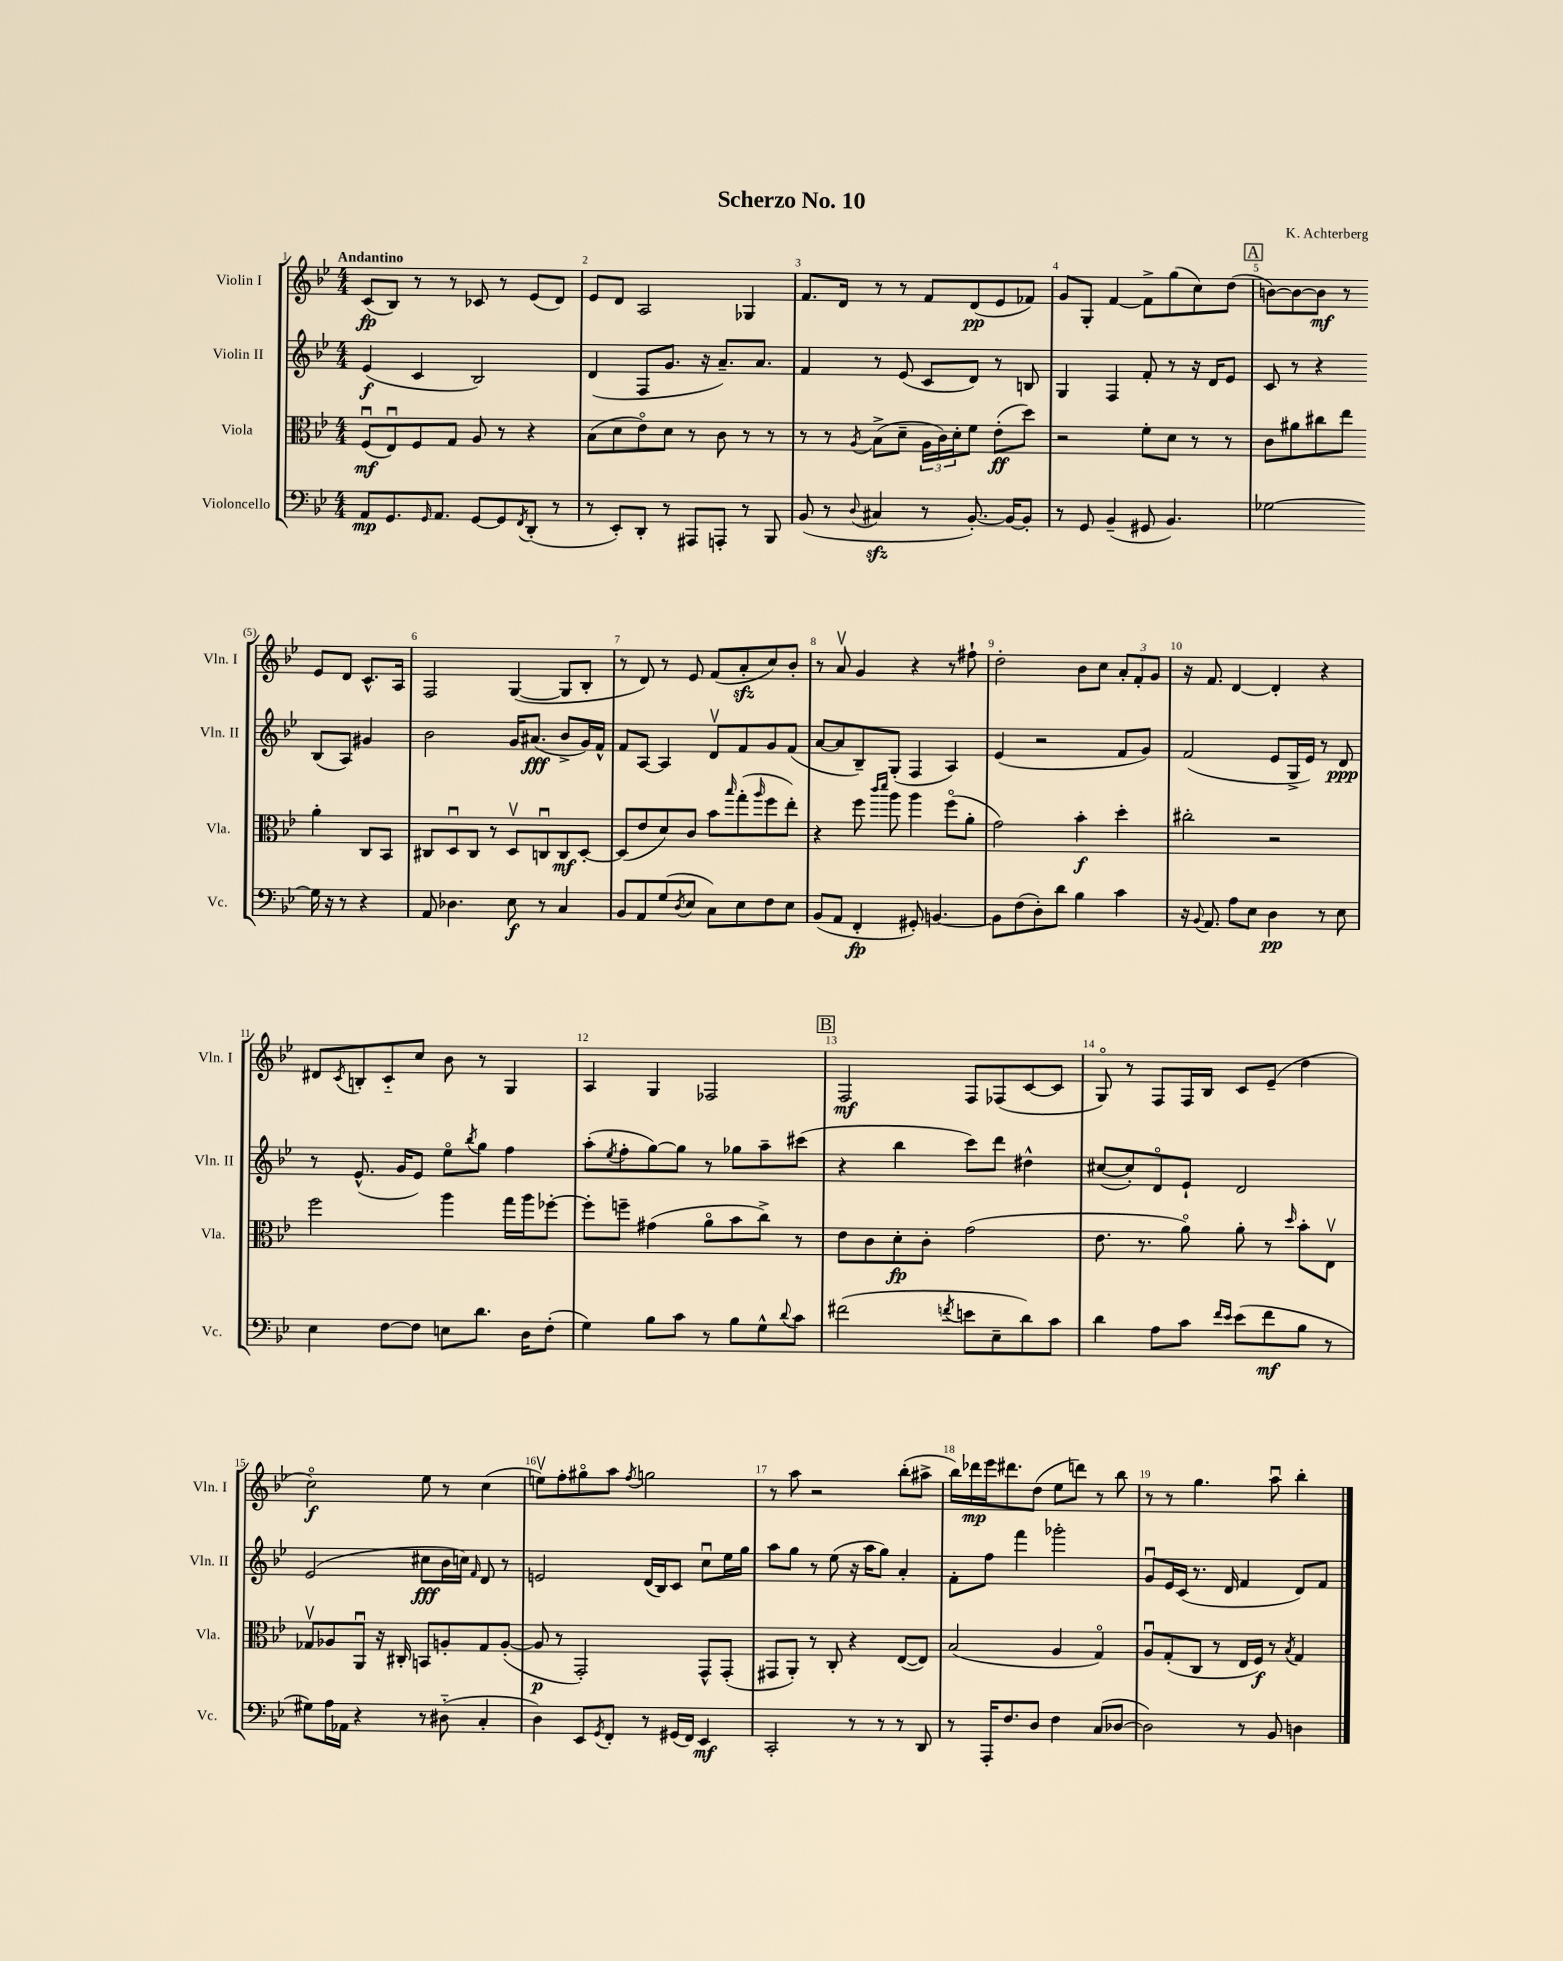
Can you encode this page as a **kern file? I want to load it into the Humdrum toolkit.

**kern	**kern	**kern	**kern
*staff4	*staff3	*staff2	*staff1
*clefF4	*clefC3	*clefG2	*clefG2
*k[b-e-]	*k[b-e-]	*k[b-e-]	*k[b-e-]
*M4/4	*M4/4	*M4/4	*M4/4
8AA	(8Fu	(4e-	(8c
8.GG	8E-u)	.	8B-)
.	8F	4c	8r
16qqGG	.	.	.
8.AA	.	.	.
.	8G	.	8r
[8GG	8A	2B-)	8c-
8GG]	8r	.	8r
8qFF	.	.	.
(8DD'	4r	.	(8e-
8r	.	.	8d)
=	=	=	=
8r	(8B-	(4d	8e-
8EE-')	8d	.	8d
8DD'	8e-o)	8F	2A
8r	8d	8.g	.
8AAA#	8r	.	.
.	.	16r	.
8AAA'	8c	8.a~)	.
8r	8r	.	4G-
.	.	8.a	.
8BBB-	8r	.	.
=	=	=	=
(8BB-	8r	4f	8.f
8r	8r	.	.
.	.	.	16d
8qqD	8qA	.	.
4C#	(8B-^	8r	8r
.	8d~	(8e-	8r
8r	24A	8c	8f
.	24c)	.	.
.	24d'	.	.
[8.BB-')	8f	8d)	(8d
.	(8e-'	8r	8e-
16BB-_	.	.	.
8BB-']	8dd)	8B	8f-)
=	=	=	=
8r	2r	4G	8g
8GG	.	.	8G'
(4BB-~	.	4F	[4f
8GG#	8f'	8f'	8f^]
4.BB-)	8d	8r	(8gg
.	8r	16r	8cc)
.	.	16d	.
.	8r	8e-	(8dd
=	=	=	=
[2G-	8c	8c	[8b)
.	8a#	8r	8b_
.	8cc#	4r	8b]
.	8ee-	.	8r
16G-]	4a#'	(8B-	8e-
16r	.	.	.
8r	.	8A)	8d
4r	8C	4g#	8.c^^
.	8BB-	.	.
.	.	.	16A
=	=	=	=
8AA	8C#	2b-	2F
4.D-	8Du	.	.
.	8C#	.	.
.	8r	.	.
8E-	8Dv	16g	([4G
.	.	(8.a#	.
8r	8Cu	.	.
4C	8C	8b-^	8G]
.	[8D'	16g)	8B-'
.	.	16f^^	.
=	=	=	=
8BB-	(8D]	8f	8r
8AA	8e-	[8A	8d)
(8G	8d)	4A]	8r
8qD	.	.	.
8E-	8c	.	8e-
8C)	8b-	8dv	(8f
.	16qqbb-	.	.
8E-	(8gg'	8f	8a'
.	16qqaa	.	.
8F	8ff	8g	8cc)
8E-	8ee-')	(8f	8b-'
=	=	=	=
(8BB-	4r	[8a	8r
8AA	.	8a]	8av
4FF'	8ff	8B-~)	4g
.	16qqccc	.	.
.	16qqddd	.	.
.	8aa	(8G'	.
8GG#')	4aa	4F	4r
[4.BB	.	.	.
.	(8ffo	4A)	8r
.	8a'	.	8ff#`
=	=	=	=
8BB]	2g)	(4e-	2dd'
(8F	.	.	.
8D')	.	2r	.
8d	.	.	.
4B-	4b-'	.	8b-
.	.	.	8cc
4c	4dd'	8f	12a'
.	.	.	12f'
.	.	8g)	.
.	.	.	12g
=	=	=	=
16r	2cc#'	(2f	16r
8qqBB-	.	.	.
8.AA	.	.	8.f
8A	.	.	[4d
8E-	.	.	.
4D	2r	8e-	4d']
.	.	16G^	.
.	.	16e-)	.
8r	.	8r	4r
8E-	.	8d	.
=	=	=	=
4E-	2ff	8r	8d#
.	.	.	8qc
.	.	(8.e-^^	8B'
[8F	.	.	8c'~
.	.	16g	.
8F]	.	8e-)	8cc
8E	4aa	8ee-o	8b-
.	.	8qbb-	.
8.d	.	8gg	8r
.	16gg	4ff	4G
16D	16aa	.	.
(8F'	[8ff-'	.	.
=	=	=	=
4G)	8ff-']	(8aa'	4A
.	.	8qee-	.
.	8ff~	8ff'	.
8B-	(4g#	[8gg)	4G
8c	.	8gg]	.
8r	8ao	8r	2F-
8B-	8b-	8gg-	.
8G^^	8cc^)	8aa~	.
8qqd	.	.	.
8c	8r	(8ccc#	.
=	=	=	=
(2f#	8e-	4r	2F
.	8c	.	.
.	8d'	4bb-	.
.	8c'	.	.
8qf	.	.	.
8e	(2g	8ccc)	8F
8E-~	.	8ddd	(8F-
8d)	.	4dd#^^	[8c
8c	.	.	8c]
=	=	=	=
4d	8.e-	([8cc#	8Go)
.	.	8cc#'])	8r
.	8.r	.	.
8A	.	8do	8F
8c	8ao)	8e-`	16F
.	.	.	16B-
16qqf	.	.	.
16qqe-	.	.	.
(8e-	8a'	2d	8c
8f	8r	.	(8e-~
.	16qqdd	.	.
8B-	8b-'	.	4dd
8r	8E-v	.	.
=	=	=	=
8G#)	8G-v	(2e-	2cco)
16A	8A-	.	.
16AA-	.	.	.
4r	8AAu	.	.
.	16r	.	.
.	16C#'	.	.
8r	8BB	8cc#	8ee-
(8D#'~	8A'	16b-	8r
.	.	16cc)	.
.	.	16qqf	.
4C'	8G-	8d	(4cc
.	([8A'	8r	.
=	=	=	=
4D)	8A]	2e	8eev)
.	8r	.	8ff'
8EE-	2GG')	.	8gg#o
8qGG	.	.	.
8FF'	.	.	8aa
.	.	.	8qff
8r	.	(16d	2gg
.	.	16B-)	.
(16GG#	.	8c	.
16FF)	.	.	.
4EE-	8GG^^	8ccu	.
.	(8GG'	16ee-	.
.	.	16gg	.
=	=	=	=
2CC'	8GG#	8aa	8r
.	8AA')	8gg	8aa
.	8r	8r	2r
.	8C'	(8ee-	.
8r	4r	16r	.
.	.	16aa	.
8r	.	8gg)	.
8r	([8E-	4a'	(8bb-'
8DD	8E-])	.	8aa#^
=	=	=	=
8r	(2B-	8f'	16bb-)
.	.	.	16ddd-
16AAA'	.	8ff	16eee-
8.F	.	.	8.ddd#
.	.	4fff	.
8D	.	.	(8dd
4F	4A	2ggg-'	8ee-
.	.	.	8ddd)
(8C	4Go)	.	8r
[8D-	.	.	8bb-
=	=	=	=
2D-])	8Au	8gu	8r
.	(8G'	16e-	8r
.	.	(16c	.
.	8C	8.r	4.gg
.	8r	.	.
.	.	16d	.
8r	16E-	4f	.
.	16F)	.	.
8BB-	8r	.	8aau
.	8qB-	.	.
4D	4G	8d)	4bb-'
.	.	8f	.
==	==	==	==
*-	*-	*-	*-
